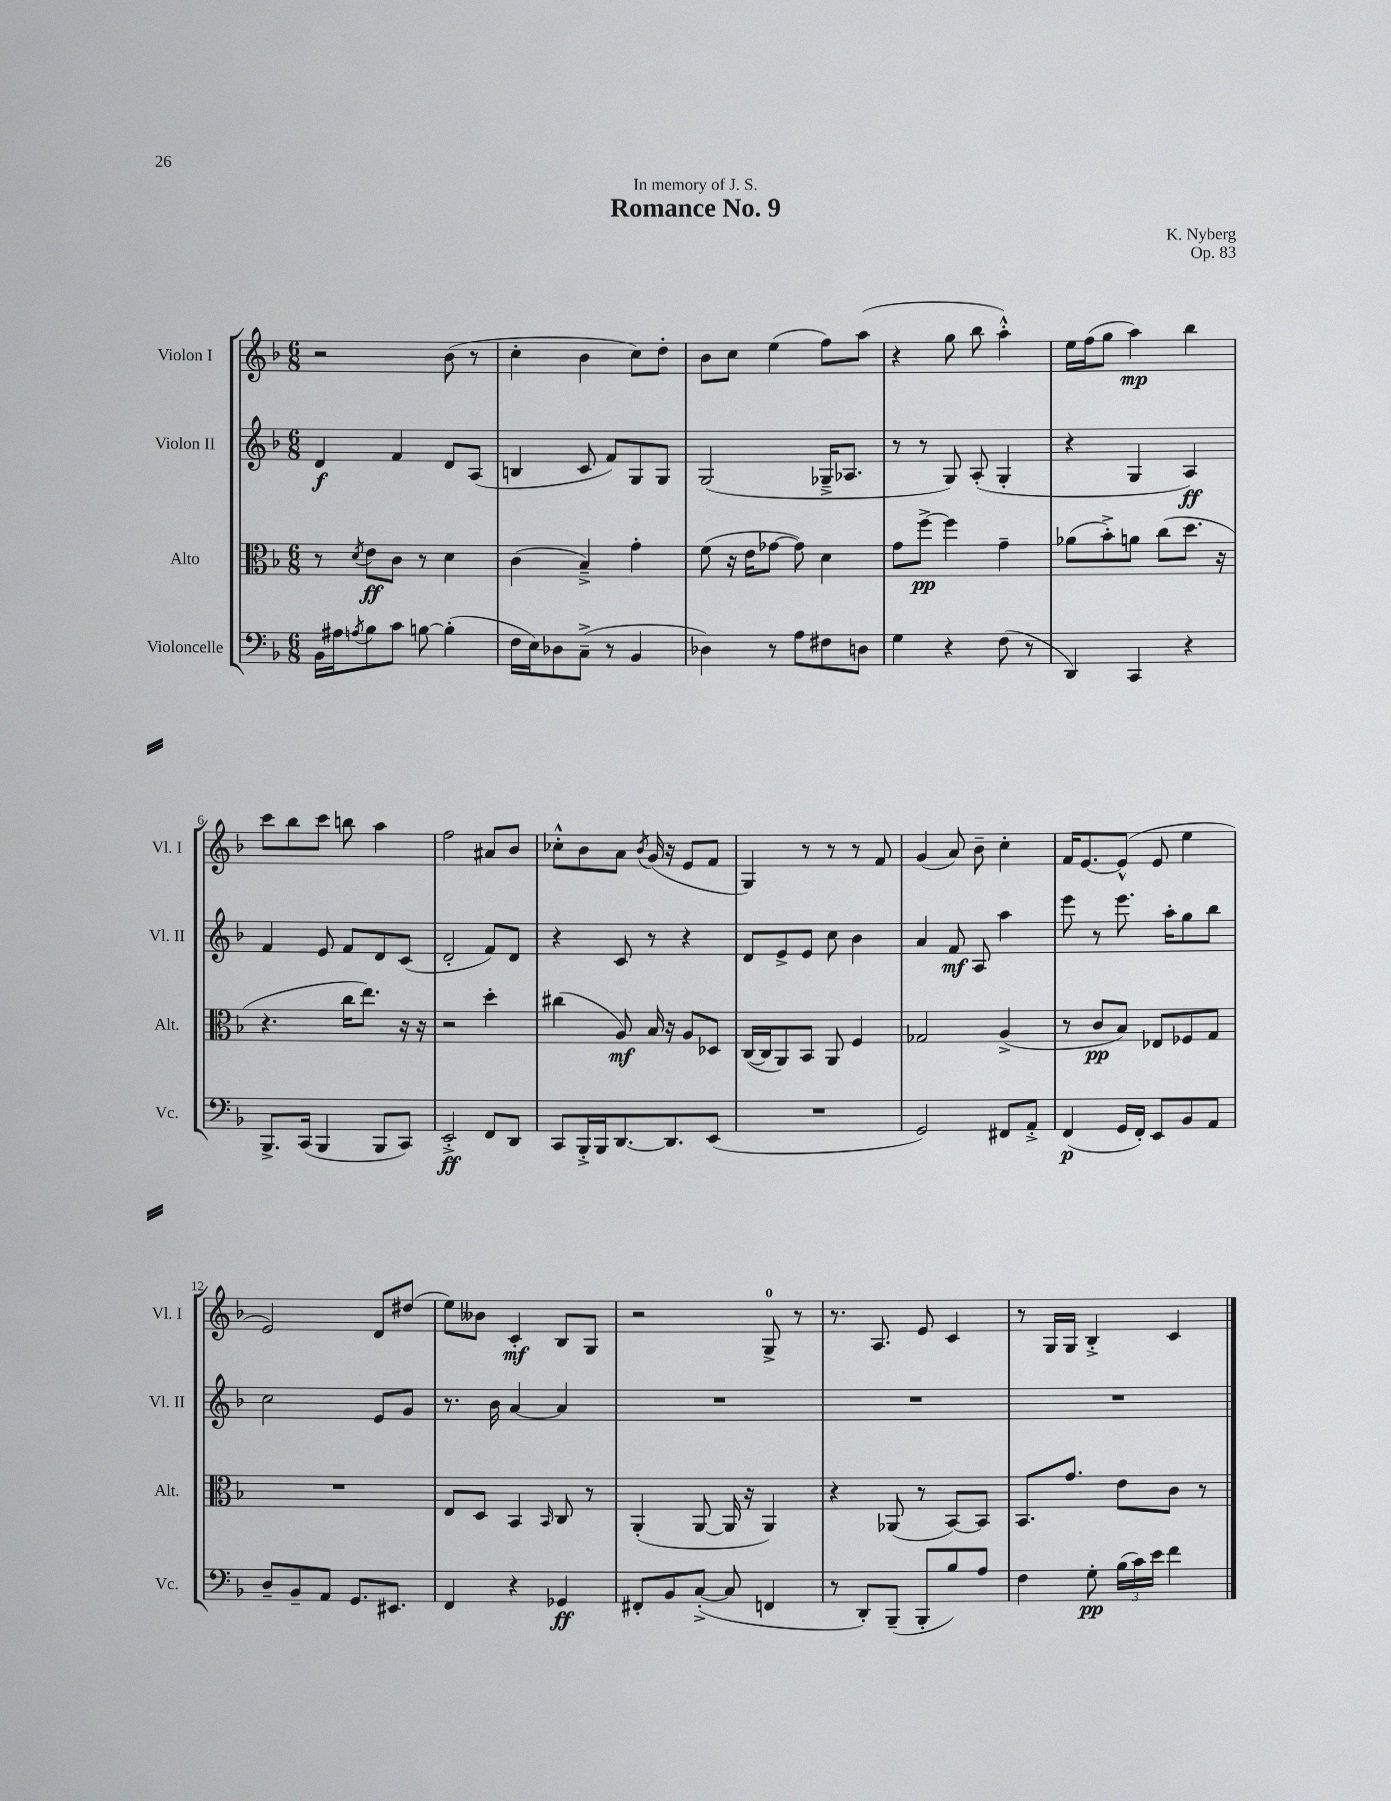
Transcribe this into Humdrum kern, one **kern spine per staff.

**kern	**kern	**kern	**kern
*staff4	*staff3	*staff2	*staff1
*clefF4	*clefC3	*clefG2	*clefG2
*k[b-]	*k[b-]	*k[b-]	*k[b-]
*M6/8	*M6/8	*M6/8	*M6/8
16BB-	8r	4d	2r
16A#	.	.	.
8qA	8qd	.	.
8B-	8e	.	.
8c	8c	4f	.
[8B	8r	.	.
(4B']	4d	8d	(8b-
.	.	(8A	8r
=	=	=	=
16F	(4c	4B	4cc'
16E)	.	.	.
8D-	.	.	.
(8C~^	4B-~^)	8c	4b-
8r	.	8f)	.
4BB-	4g'	8G	8cc)
.	.	8G	8dd'
=	=	=	=
4D-)	(8f	(2G	8b-
.	16r	.	8cc
.	16e	.	.
8r	[8g-	.	(4ee
8A	8g-])	.	.
8F#	4d	16G-~^	8ff)
.	.	8.A-	.
8D	.	.	(8aa
=	=	=	=
4G	8g	8r	4r
.	[8ff^	8r	.
4r	4ff]	8G)	8gg
.	.	(8A'	8bb-
(8F	4g~	4G'	4aa'^^)
8r	.	.	.
=	=	=	=
4DD)	(8a-	4r	16ee
.	.	.	(16ff
.	8b-'^)	.	8gg
4CC	8a	4G	4aa)
.	(8cc	.	.
4r	8.dd	4A)	4bb-
.	16r	.	.
=	=	=	=
8.BBB-^	4.r	4f	8ccc
.	.	.	8bb-
(16CC	.	.	.
4BBB-	.	8e	8ccc
.	16cc	8f	8bb
.	8.ee)	.	.
8BBB-	.	8d	4aa
8CC)	16r	(8c	.
.	16r	.	.
=	=	=	=
2EE'^	2r	2d'	2ff
8FF	4dd'	8f)	8a#
8DD	.	8d	8b-
=	=	=	=
8CC	(4cc#	4r	8cc-'^^
16BBB-'^	.	.	8b-
16BBB-	.	.	.
[8.DD	8A)	8c	8a
.	.	.	8qb-
.	16B-	8r	(16g
8.DD]	16r	.	16r
.	8A	4r	8e
(8EE	8D-	.	8f
=	=	=	=
2.r	([16C	8d	4G)
.	16C]	.	.
.	8AA)	8e^	.
.	8BB-	8e	8r
.	8AA	8cc	8r
.	4F	4b-	8r
.	.	.	8f
=	=	=	=
2GG)	2G-	4a	(4g
.	.	8f	8a)
.	.	8A	8b-~
8FF#	(4A^	4aa	4cc'
8AA'^	.	.	.
=	=	=	=
(4FF	8r	8eee	16f
.	.	.	[8.e
.	8c	8r	.
16GG	8B-)	8.eee	(8e^^]
16FF')	.	.	.
8EE	8E-	.	8e
.	.	16aa'	.
8BB-	8F-	8gg	4ee
8AA	8G	8bb-	.
=	=	=	=
8D~	2.r	2cc	2e)
8BB-~	.	.	.
8AA	.	.	.
8.GG	.	.	.
.	.	8e	8d
8.EE#	.	.	.
.	.	8g	(8dd#
=	=	=	=
4FF	8E	8.r	8ee)
.	8D	.	8b--
.	.	16b-	.
4r	4BB-	[4a	4c'
.	16qqBB-	.	.
4GG-	8C	4a]	8B-
.	8r	.	8G
=	=	=	=
8FF#'	(4AA'	2.r	2r
8BB-	.	.	.
([8C'^	[8AA	.	.
8C]	16AA]	.	.
.	16r	.	.
4FF	4AA)	.	8G^
.	.	.	8r
=	=	=	=
8r	4r	2.r	8.r
8DD')	.	.	.
.	.	.	8.A
(8BBB-~	(8AA-	.	.
8BBB-'	8r	.	8e
8B-)	[8BB-)	.	4c
8A	8BB-]	.	.
=	=	=	=
4F	8.BB-	2.r	8r
.	.	.	16G
.	8.g	.	16G
8G'	.	.	4B-'^
(24B-	8e	.	.
24c)	.	.	.
24e	.	.	.
4f	8c	.	4c
.	8r	.	.
==	==	==	==
*-	*-	*-	*-
